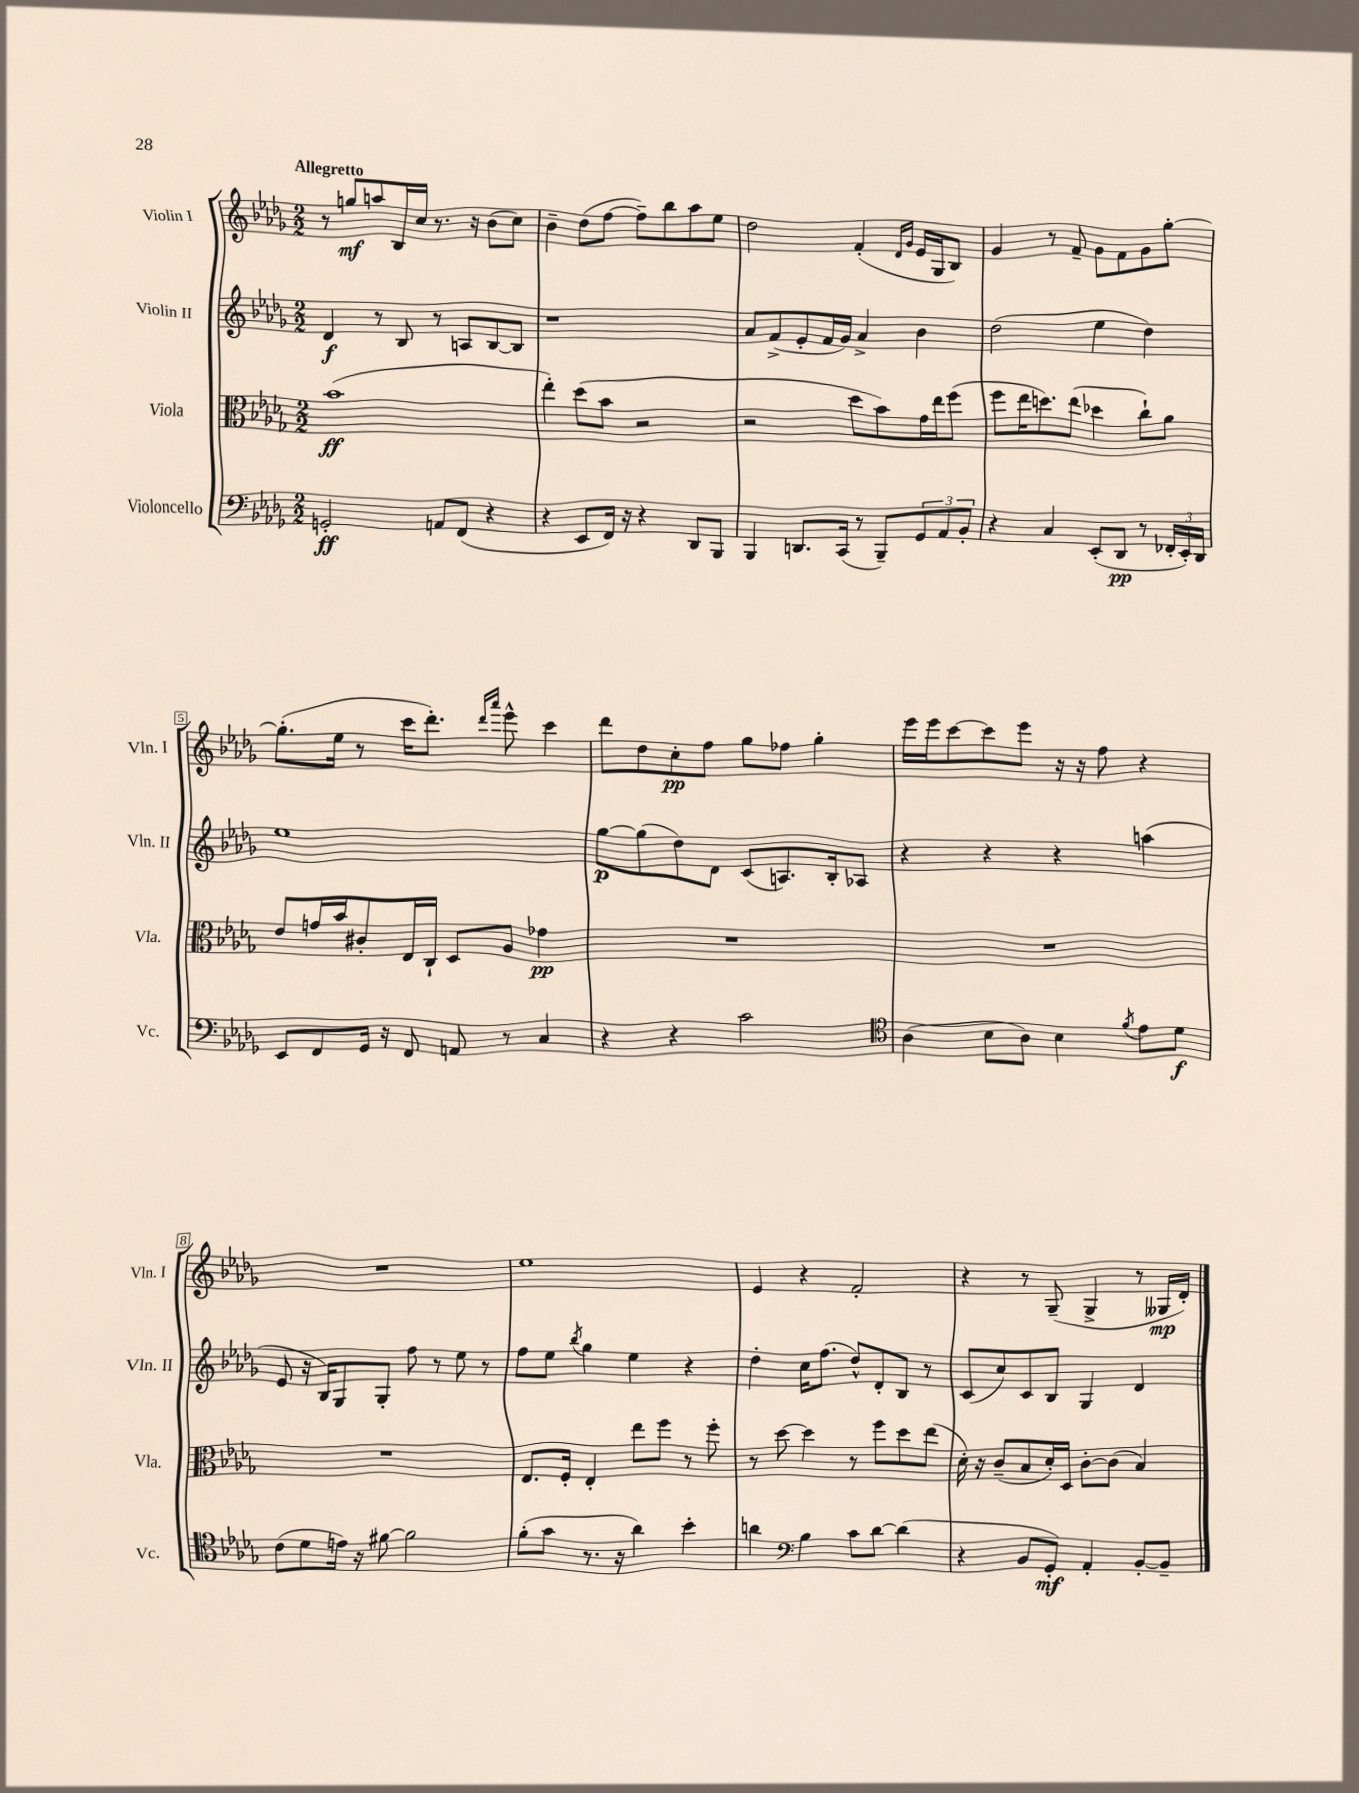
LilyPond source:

<<
\new StaffGroup <<
\new Staff = "s0" \with { instrumentName = "Violin I" shortInstrumentName = "Vln. I" } {
    \clef treble \key des \major \numericTimeSignature \time 2/2 \tempo "Allegretto"
    r8 g''8\mf a''8 bes16 c''16 r8. r16 bes'8( c''8) |
    bes'4-- des''8( f''8~ f''8--) bes''8 aes''8 ees''8 |
    des''2 f'4-.( \grace { des'16 ges'16 } ees'16 ges16 bes8) |
    ges'4 r8 f'8-- ges'8 f'8 ges'8 ges''8~-. |
    ges''8.-.( ees''16 r8 c'''16 des'''8.-.) \grace { des'''16 aes'''16 } ees'''8-^ c'''4 |
    des'''8 des''8 c''8-.\pp f''8 ges''8 fes''8 ges''4-. |
    ees'''16 ees'''16 c'''8~ c'''8 ees'''8 r16 r16 f''8 r4 |
    R1 |
    ees''1 |
    ees'4 r4 f'2-. |
    r4 r8 ges8--( ges4-> r8 geses16\mp des'16-.) \bar "|." |
}
\new Staff = "s1" \with { instrumentName = "Violin II" shortInstrumentName = "Vln. II" } {
    \clef treble \key des \major \numericTimeSignature \time 2/2
    des'4\f r8 bes8 r8 a8 bes8~ bes8 |
    r1 |
    aes'8 f'8->( ees'8-. f'16 ges'16) aes'4-> bes'4 |
    des''2( ees''4 des''4) |
    ees''1 |
    ges''8~\p ges''8( des''8) des'8 c'8( a8.) bes16-. aes8 |
    r4 r4 r4 a''4( |
    ees'8 r16 bes16) ges8 ges8-. f''8 r8 ees''8 r8 |
    f''8 ees''8 \acciaccatura { bes''8 } ges''4 ees''4 r4 |
    des''4-. c''16 f''8.( des''8-^) des'8-. bes8 r8 |
    c'8( c''8) c'8 bes8 ges4 des'4 \bar "|." |
}
\new Staff = "s2" \with { instrumentName = "Viola" shortInstrumentName = "Vla." } {
    \clef alto \key des \major \numericTimeSignature \time 2/2
    bes'1\ff( |
    ees''4-.) des''8( bes'8 r2 |
    r2 des''8 bes'8) ges'16 ees''16 f''8( |
    f''8 ees''16 d''8.) ees''8( des''4 c''8-!) aes'8 |
    ees'8 g'16 bes'16 cis'8-. ees16 c16-! des8 aes8 ges'4\pp |
    R1 |
    R1 |
    R1 |
    ees8. f16-. ees4-. ees''8 f''8 r8 f''8-. |
    r8 des''8~ des''4 r8 f''8 des''8 ees''8( |
    des'16-.) r16 c'8--( bes8 des'16-.) des16 c'8~-. c'8( bes4) \bar "|." |
}
\new Staff = "s3" \with { instrumentName = "Violoncello" shortInstrumentName = "Vc." } {
    \clef bass \key des \major \numericTimeSignature \time 2/2
    g,2-.\ff a,8 f,8( r4 |
    r4 ees,8 f,16) r16 r4 des,8 bes,,8 |
    bes,,4 d,8. c,16( r8 bes,,8--) \tuplet 3/2 { ges,8 aes,8 bes,8-. } |
    r4 c4 ees,8-.( des,8\pp r8 \tuplet 3/2 { fes,16-. ees,16-.) des,16 } |
    ees,8 f,8 ges,16 r16 f,8 a,8 r8 c4 |
    r4 r4 c'2 |
    \clef tenor aes4( bes8 aes8) bes4 \acciaccatura { f'8 } ees'8 des'8\f |
    c'8( des'8 e'16) r16 fis'8~ fis'2 |
    f'8-.( ges'8 r8. r16 aes'4) bes'4-. |
    a'4 \clef bass bes4 c'8 des'8~ des'4( |
    r4 bes,8 ges,8-.\mf) aes,4-. bes,8~-. bes,8-- \bar "|." |
}
>>
>>
\layout { \context { \Score \override BarNumber.stencil = #(make-stencil-boxer 0.1 0.3 ly:text-interface::print) } }
